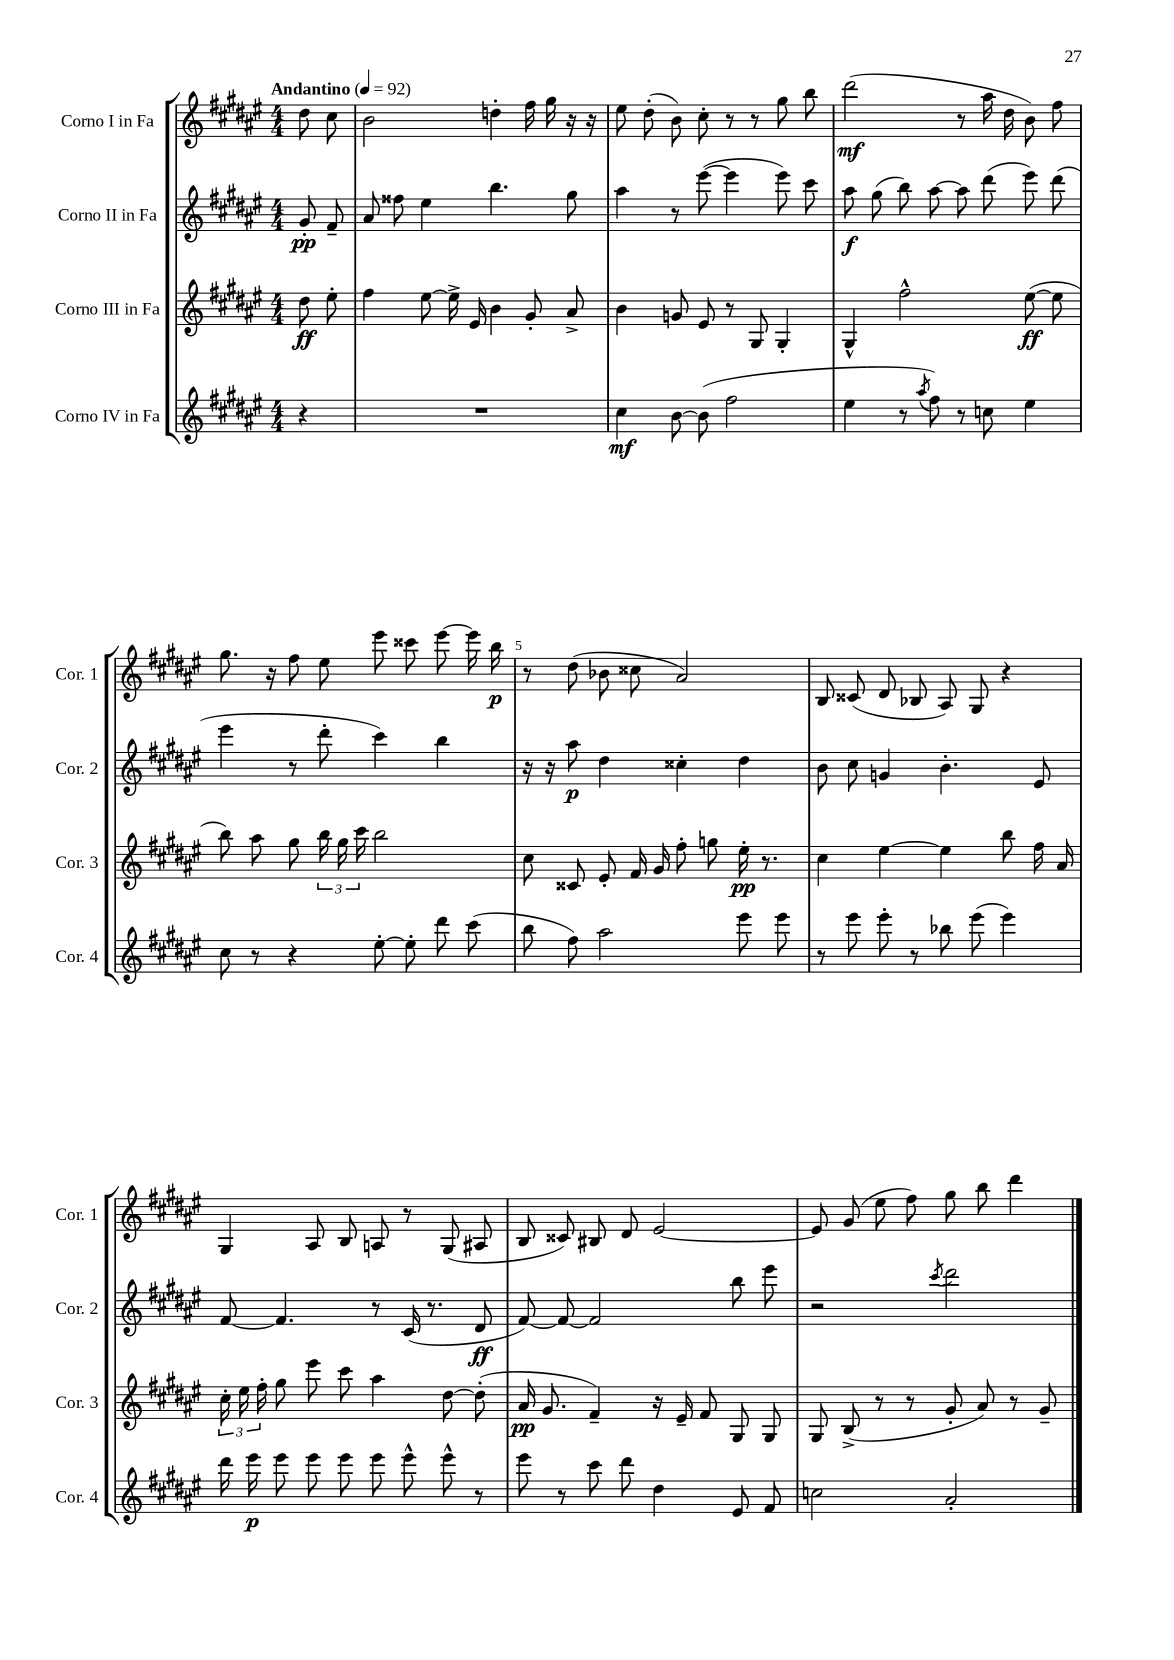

**kern	**kern	**kern	**kern
*staff4	*staff3	*staff2	*staff1
*clefG2	*clefG2	*clefG2	*clefG2
*k[f#c#g#d#a#e#]	*k[f#c#g#d#a#e#]	*k[f#c#g#d#a#e#]	*k[f#c#g#d#a#e#]
*M4/4	*M4/4	*M4/4	*M4/4
*MM92	*MM92	*MM92	*MM92
4r	8dd#	8g#'	8dd#
.	8ee#'	8f#~	8cc#
=	=	=	=
1r	4ff#	8a#	2b
.	.	8ff##	.
.	[8ee#	4ee#	.
.	16ee#^]	.	.
.	16e#	.	.
.	4b	4.bb	4dd'
.	8g#'	.	16ff#
.	.	.	16gg#
.	8a#^	8gg#	16r
.	.	.	16r
=	=	=	=
4cc#	4b	4aa#	8ee#
.	.	.	(8dd#'
[8b	8g	8r	8b)
(8b]	8e#	([8eee#	8cc#'
2ff#	8r	4eee#]	8r
.	8G#	.	8r
.	4G#'	8eee#)	8gg#
.	.	8ccc#	8bb
=	=	=	=
4ee#	4G#^^	8aa#	(2ddd#
.	.	(8gg#	.
8r	2ff#^^	8bb)	.
8qaa#	.	.	.
8ff#)	.	[8aa#	.
8r	.	8aa#]	8r
8cc	.	(8ddd#	16aa#
.	.	.	16dd#
4ee#	([8ee#	8eee#)	8b)
.	8ee#]	(8ddd#	8ff#
=	=	=	=
8cc#	8bb)	4eee#	8.gg#
8r	8aa#	.	.
.	.	.	16r
4r	8gg#	8r	8ff#
.	24bb	8ddd#'	8ee#
.	24gg#	.	.
.	24ccc#	.	.
[8ee#'	2bb	4ccc#)	8eee#
8ee#']	.	.	8ccc##
8ddd#	.	4bb	[8eee#
(8ccc#	.	.	16eee#]
.	.	.	16bb
=	=	=	=
8bb	8cc#	16r	8r
.	.	16r	.
8ff#)	8c##	8aa#	(8dd#
2aa#	8e#'	4dd#	8b-
.	16f#	.	8cc##
.	16g#	.	.
.	8ff#'	4cc##'	2a#)
.	8gg	.	.
8eee#	16ee#'	4dd#	.
.	8.r	.	.
8eee#	.	.	.
=	=	=	=
8r	4cc#	8b	8B
8eee#	.	8cc#	(8c##
8eee#'	[4ee#	4g	8d#
8r	.	.	8B-
8bb-	4ee#]	4.b'	8A#)
(8eee#	.	.	8G#
4eee#)	8bb	.	4r
.	16ff#	8e#	.
.	16a#	.	.
=	=	=	=
16ddd#	24cc#'	[8f#	4G#
.	24ee#	.	.
16eee#	.	.	.
.	24ff#'	.	.
8eee#	8gg#	4.f#]	.
8eee#	8eee#	.	8A#
8eee#	8ccc#	.	8B
8eee#	4aa#	8r	8A
8eee#^^	.	(16c#	8r
.	.	8.r	.
8eee#^^	[8dd#	.	(8G#
8r	(8dd#']	8d#	8A#
=	=	=	=
8eee#	16a#	[8f#)	8B
.	8.g#	.	.
8r	.	8f#_	8c##)
8ccc#	4f#~)	2f#]	8B#
8ddd#	.	.	8d#
4dd#	16r	.	[2e#
.	16e#~	.	.
.	8f#	.	.
8e#	8G#	8bb	.
8f#	8G#	8eee#	.
=	=	=	=
2cc	8G#	2r	8e#]
.	(8B^	.	(8g#
.	8r	.	8ee#
.	8r	.	8ff#)
.	.	8qccc#	.
2a#'	8g#'	2ddd#	8gg#
.	8a#)	.	8bb
.	8r	.	4ddd#
.	8g#~	.	.
==	==	==	==
*-	*-	*-	*-
